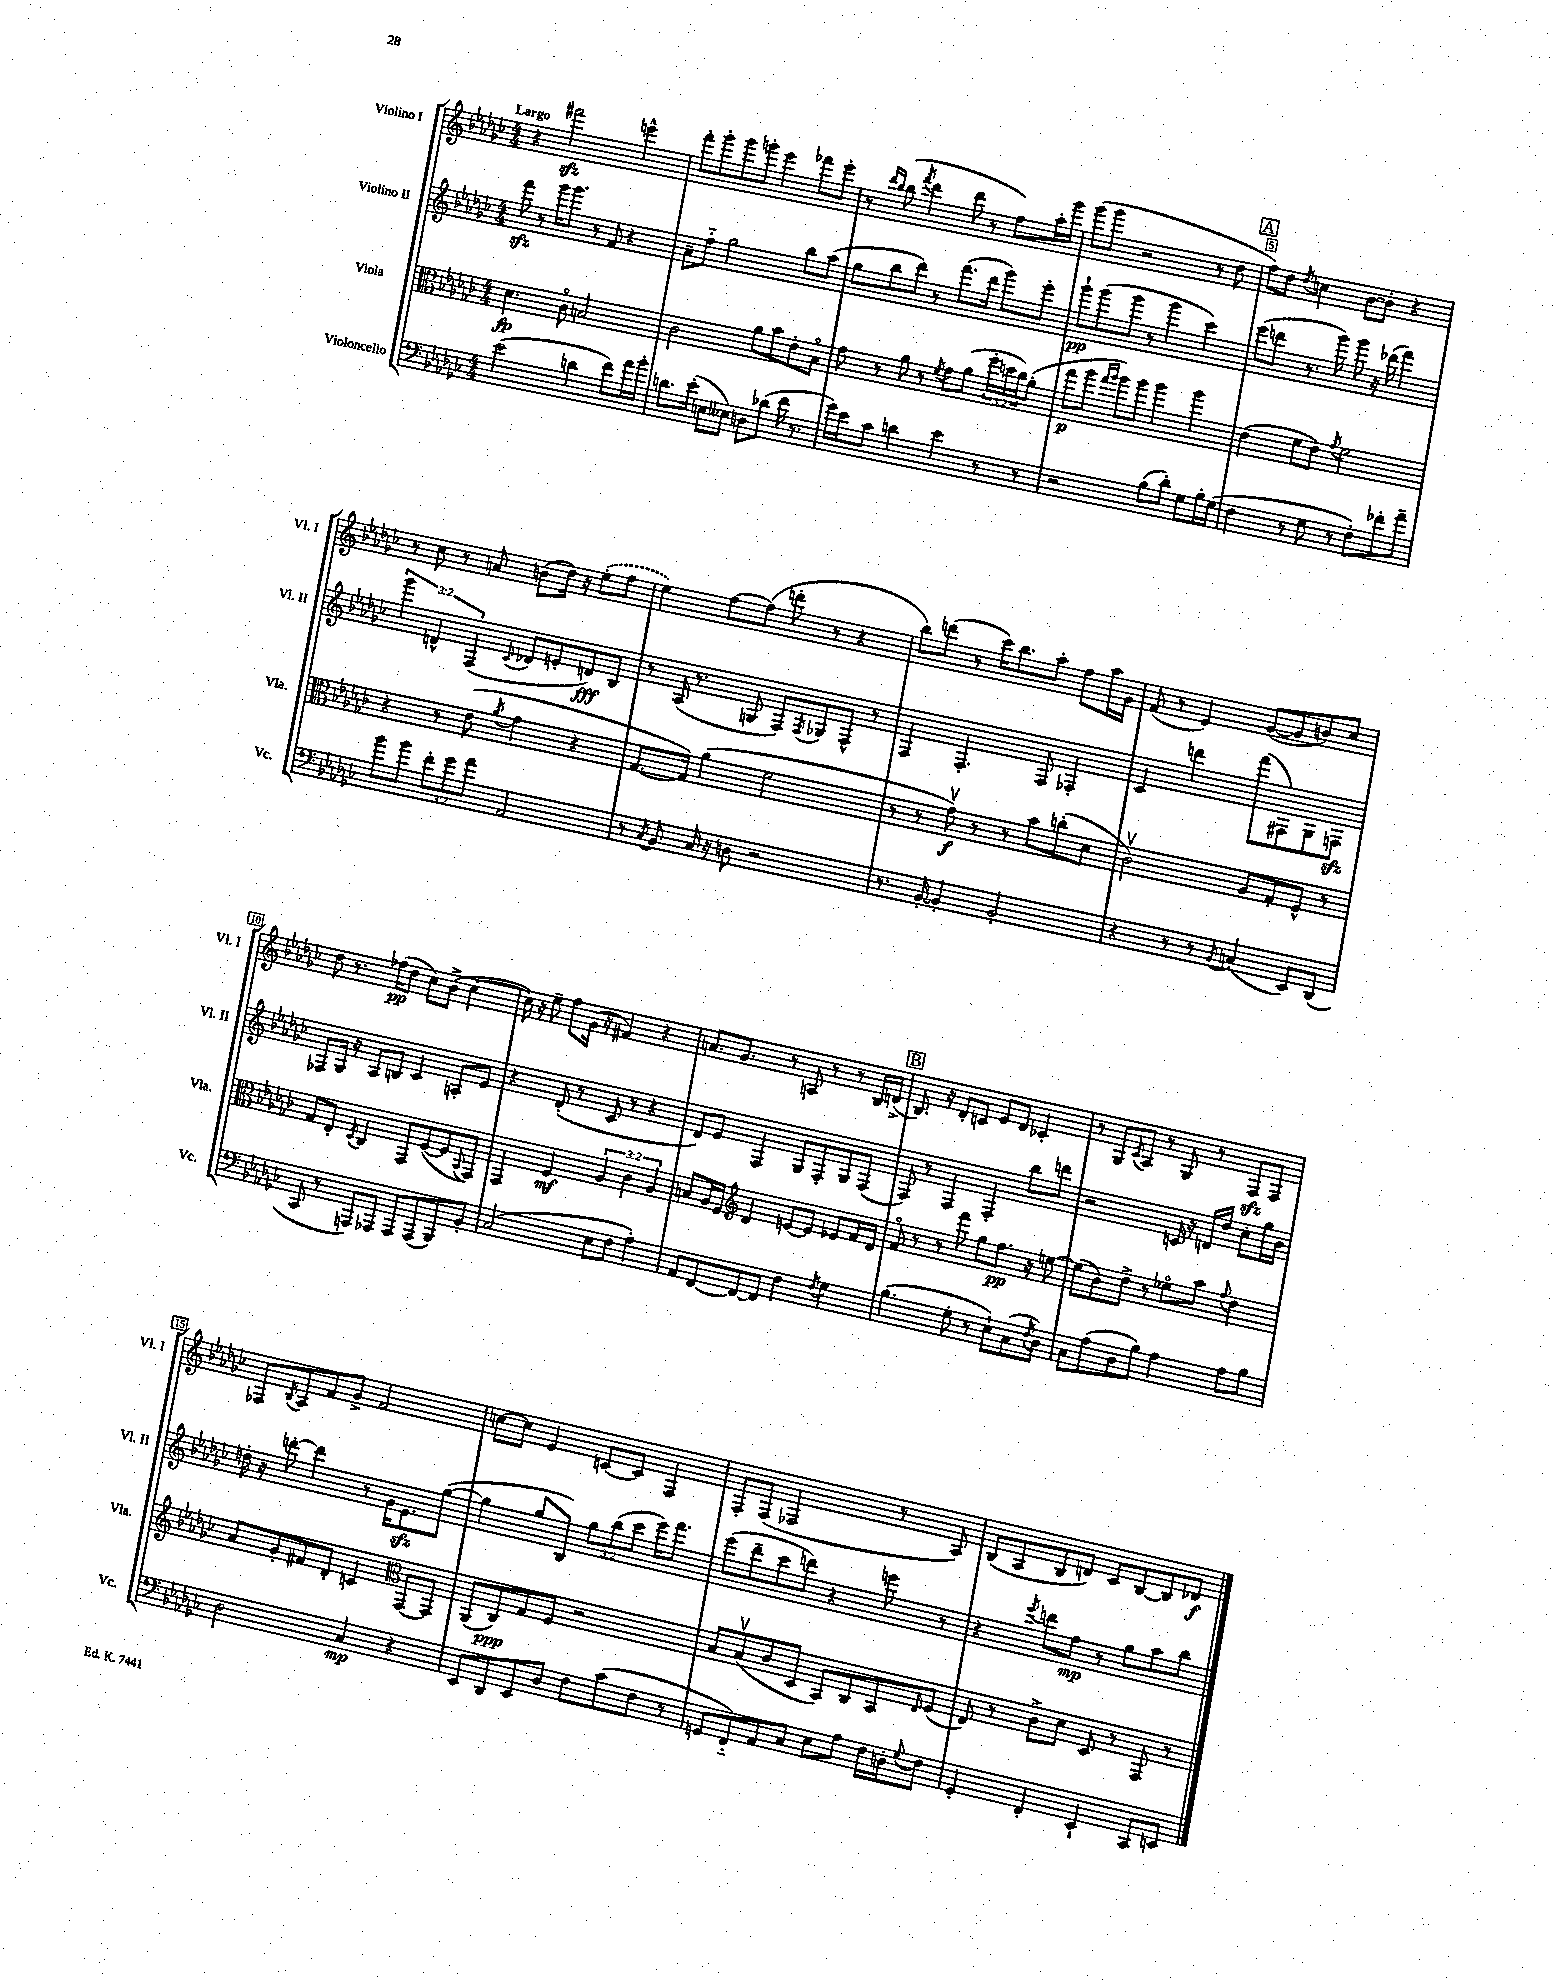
<<
\new StaffGroup <<
\new Staff = "s0" \with { instrumentName = "Violino I" shortInstrumentName = "Vl. I" } {
    \clef treble \key ges \major \numericTimeSignature \time 4/4 \tempo "Largo"
    r4 fis'''2\sfz e'''4-^ |
    f'''8-. ges'''8-. ges'''8 g'''8-. ees'''4 fes'''8 ees'''8-. |
    r8 \grace { des'''16 bes''16 } bes''8( \acciaccatura { f'''8 } des'''4 des'''8 r8 f''8) aes''16-. ges'''16 |
    ges'''8( ges'''8 r2 r8 des''8 |
    \mark \markup { \box "A" } f''8) des''8 \acciaccatura { des''8 } c''4 bes'8~ bes'8-. r4 |
    r8 ces''8 r8 a'8 b'8( des''16) r16 \once \slurDashed ees''8-.( f''8 |
    ees''4) f''8~ f''8( d'''8-. r8 r4 |
    bes''8) d'''8( r8 ces'''16) bes''8. aes''8-. f''8 aes''16 ges'16 |
    f'8( r8 ees'4) ges'8~( ges'8 b'8) ces''8 |
    des''8 r8. fes''16\pp( des''8 ces''8) bes'8->( ces''4~ |
    ces''16) r16 ees''8-- f''8 ges'16( r16 fis'4) r4 |
    a'8. ges'8. r8 a8 r8 r8 bes16 d'16->( |
    \mark \markup { \box "B" } bes8.) r16 des'8-. c'8 ees'8 des'8 ces'4-. |
    r8 ges8 \acciaccatura { ces'8 } aes8 r8 ges8 r8 f8\sfz f8 |
    fes8 \acciaccatura { bes8 } aes8 f'8 ges'8-> f'2 |
    c''8~ c''8 ees'4 c'8~ c'8 f4 |
    f8-. f8( fes2 r8 aes8) |
    bes8( aes8 bes8 d'8) ces'8 bes8~ bes8 des'8\f \bar "|." |
}
\new Staff = "s1" \with { instrumentName = "Violino II" shortInstrumentName = "Vl. II" } {
    \clef treble \key ges \major \numericTimeSignature \time 4/4 \override Staff.TupletNumber.text = #tuplet-number::calc-fraction-text
    f'''8\sfz r8 ges'''16 ges'''8. r8 f'8 r4 |
    aes'8-- f''8-_ ges''2 bes''8 aes''8( |
    ges''8 bes''8 des'''8) r8 f'''8.( des'''16 ges'''8) ees'''8-. |
    ges'''8-!\pp ges'''8( ges'''8 r8 ges'''4 ces'''4) |
    \mark \markup { \box "A" } ees'''8( d'''8 r8. ges'''16) ges'''8 r16 des'''16( f'''4) |
    \tuplet 3/2 { ges'''4 d'4-^ f4( } \appoggiatura { ces'8 } des'8 e'8-. d'8\fff) bes8 |
    r8 aes16( r8. g8 f8) \acciaccatura { f8 } ges8 f8-^ r8 |
    f4 f4.-. f8 fes4-. |
    ces'4 d'''4 f'''8( fis8) ges8 f8\sfz |
    fes8 ges16 r16 aes8 b8 ces'4 a8-. ees'8 |
    r4 des'8-.( r8 ces'8 r8 r4 |
    des'8) ees'8 f4 ges8 f8-. ges8 f8( |
    \mark \markup { \box "B" } f8) r8 f4 f4-. bes''8 d'''8 |
    r2 c'16 r16 d'16 des''16 ces''8-. ges''16 bes'16 |
    d''16-. r16 d'''8~-. d'''4 r8 ges'16 ees'8.\sfz ges''8~( |
    ges''4 ges''8 bes8) \tuplet 3/2 { ges''8 bes''8( ces'''8 } ees'''16) f'''8. |
    ees'''8( des'''8-- ces'''8 d'''8) r4 e'''8 r8 |
    r4 \acciaccatura { ees'''8 } d'''8 f''8\mp r8 ges''8 aes''8 bes''8 \bar "|." |
}
\new Staff = "s2" \with { instrumentName = "Viola" shortInstrumentName = "Vla." } {
    \clef alto \key ges \major \numericTimeSignature \time 4/4 \override Staff.TupletNumber.text = #tuplet-number::calc-fraction-text
    des'4.\fp ces'8\flageolet b2 |
    ces'2 aes'8 bes'8 ees'8-. bes8\flageolet |
    ges'8 r8 aes'8 r8 \acciaccatura { f'8 } ges'8 aes'8( \tuplet 3/2 { f''16-. d''16 ces''16) } aes'8-.( |
    ges''8\p aes''8 \grace { ges''16 aes''16 } aes''8) aes''8 aes''4 aes''4 |
    \mark \markup { \box "A" } ees'4( f'8 ees'8) \acciaccatura { ges'8 } f'2 |
    r4 r8 ees'8( \acciaccatura { aes'8 } ges'4 r4 |
    ges8.~ ges16) aes'4( f'2 |
    r8 r8 ges'8\upbow\f) r8 r8 bes'8 c''8-.( des'8 |
    ces'2\upbow) aes8 ges8-. f8-^ r8 |
    ges8 ees8-. \acciaccatura { des8 } ces4 ges,8 f8~( f8 \appoggiatura { bes,8 } ges,8) |
    ges,4 f4\mf \tuplet 3/2 { aes4 ces'4 aes4 } |
    b8 aes16 f16 \clef treble des'4 e'8~ e'8 ees'8 f'16 des'16 |
    \mark \markup { \box "B" } f'8\flageolet r8 r8 f'''8 ges''8 f''8.\pp r16 e''8~ |
    e''8( bes'8) des''8-> r8 ees''8\flageolet aes''8 \appoggiatura { f''8 } des''4 |
    aes'8 ges'8-. fis'8 des'8-. c'4 \clef alto ges,8~ ges,8 |
    aes,8( ces8\ppp) ges8 f8 r2 |
    bes8 bes8\upbow( ces'8 des8 bes,8) ces8 bes,8 \grace { ees16 } f8( |
    ees8) r8 ces'8-> des'8 des8 r8 ges,8 r8 \bar "|." |
}
\new Staff = "s3" \with { instrumentName = "Violoncello" shortInstrumentName = "Vc." } {
    \clef bass \key ges \major \numericTimeSignature \time 4/4 \override Staff.TupletNumber.text = #tuplet-number::calc-fraction-text
    ees'2( d'4 f'8) aes'16 bes'16-. |
    d'8. ees'16-.( e8 eeses8) d8 des'8( f'16 r8. |
    ges'16) ees'16 ces'8 d'4 ees'4 r8 r8 |
    r2 bes8( des'8-.) ges8 bes16-. ges16( |
    \mark \markup { \box "A" } f4 r8 ges8 r8 f8-.) fes'8-. aes'8-- |
    bes'8 bes'8 \tuplet 3/2 { f'8-. ges'8 aes'8 } aes,2 |
    r8 \acciaccatura { ces8 } bes,8 ces16 r16 d8 r2 |
    r8. bes,16~-. bes,4-. bes,2-. |
    r4 r8 r8 \acciaccatura { bes,8 } c4( ees,8) des,8( |
    ces,8 r8 a,,8) aes,,8 aes,,8 aes,,8( bes,,8) bes,8-. |
    ces2( ees8 f8 aes4-.) |
    aes,8 f,8~ f,8~ f,8 f4 \acciaccatura { f8 } ges4 |
    \mark \markup { \box "B" } bes4.( ges8-. r8 ees8-!) ces8( \acciaccatura { f8 } des8) |
    ces8 aes8( des8 bes8) aes4 aes8 bes8 |
    des2 ces4\mp r4 |
    ees,8 des,8 ees,8 des8 f8 ces'8( f8 r8 |
    g,8 f,8-_) aes,8 ces8 ees8 aes8 f16 d16-. \appoggiatura { ges8 } f8 |
    ges,4-. f,4-. ees,4-! ces,8 e,8 \bar "|." |
}
>>
>>
\layout { \context { \Score \override BarNumber.break-visibility = ##(#f #t #t) barNumberVisibility = #(every-nth-bar-number-visible 5) \override BarNumber.stencil = #(make-stencil-boxer 0.1 0.3 ly:text-interface::print) } }
